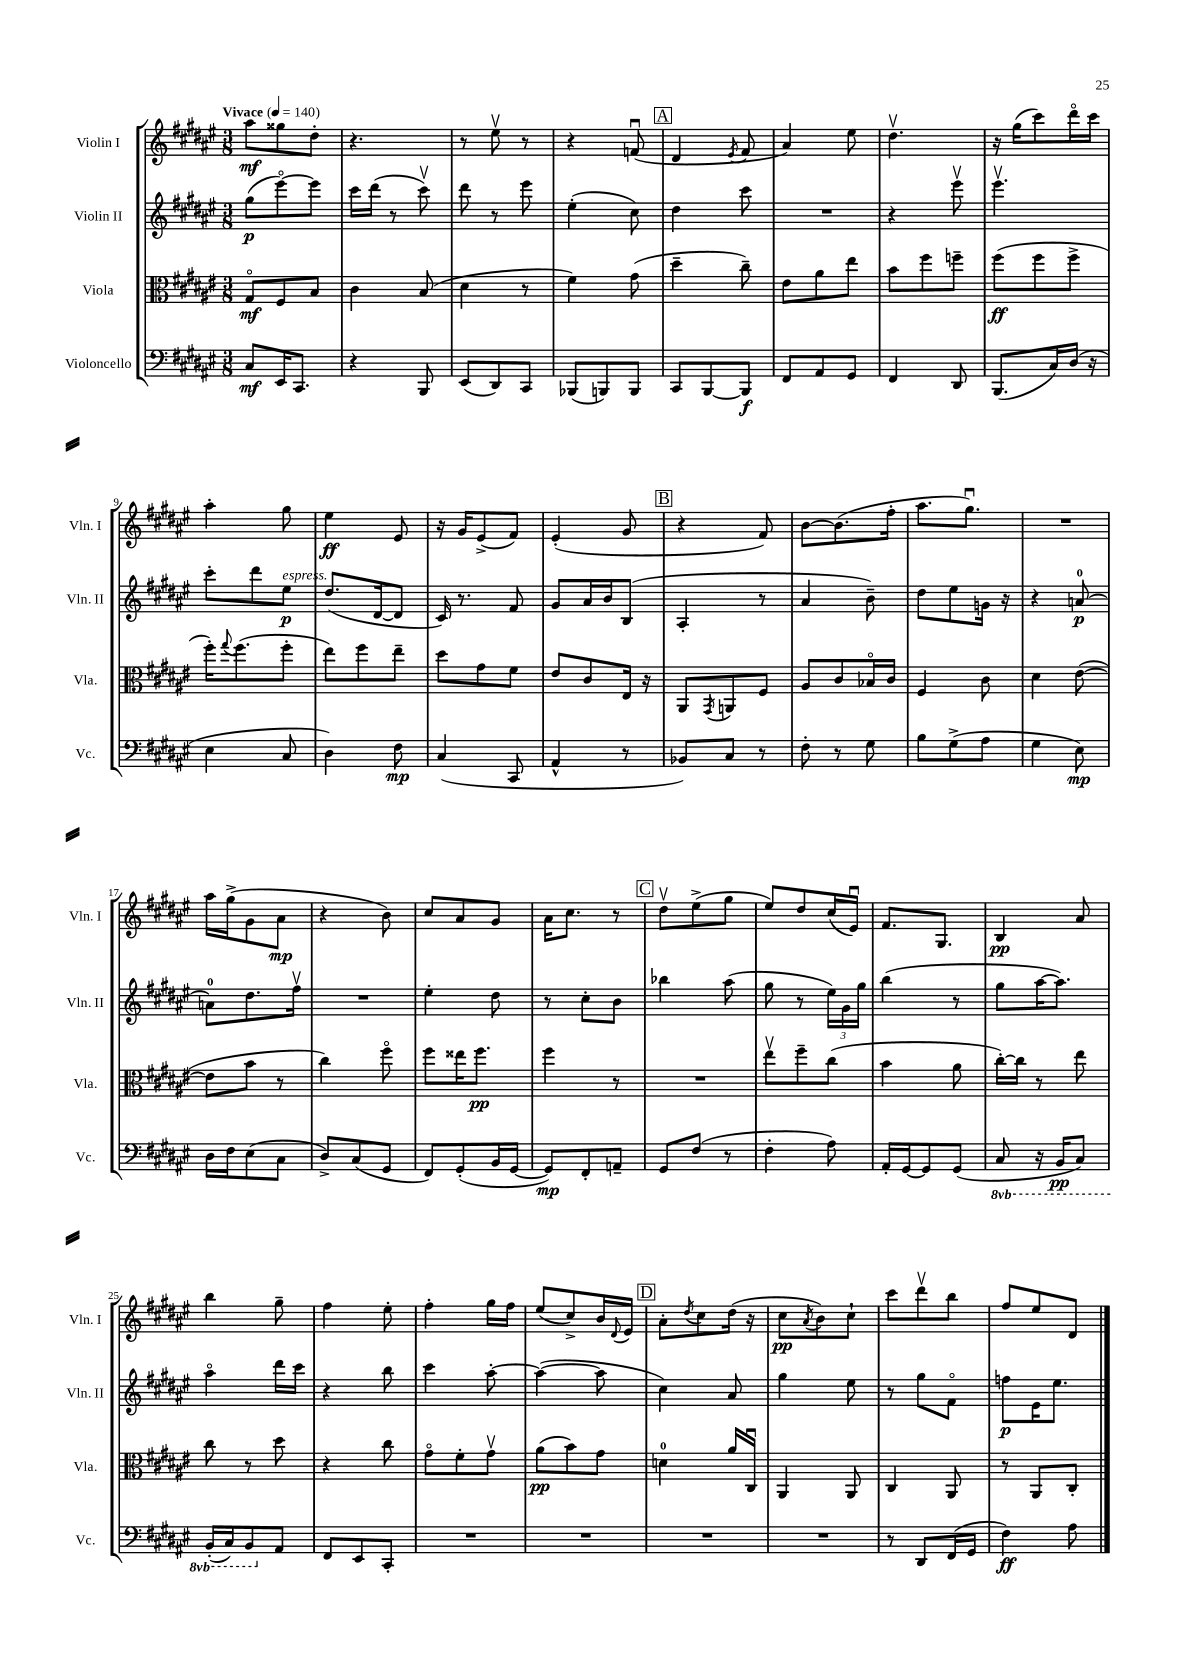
<<
\new StaffGroup <<
\new Staff = "s0" \with { instrumentName = "Violin I" shortInstrumentName = "Vln. I" } {
    \clef treble \key fis \major \numericTimeSignature \time 3/8 \tempo "Vivace" 4 = 140
    ais''8\mf gisis''8 dis''8-. |
    r4. |
    r8 eis''8\upbow r8 |
    r4 f'8\downbow( |
    \mark \markup { \box "A" } dis'4 \acciaccatura { eis'8 } fis'8 |
    ais'4) eis''8 |
    dis''4.\upbow |
    r16 gis''16( cis'''8) dis'''16\flageolet cis'''16 |
    ais''4-. gis''8 |
    eis''4\ff eis'8 |
    r16 gis'16 eis'8->( fis'8) |
    eis'4-.( gis'8 |
    \mark \markup { \box "B" } r4 fis'8) |
    b'8~ b'8.( fis''16-. |
    ais''8. gis''8.\downbow) |
    R4. |
    ais''16 gis''16->( gis'8 ais'8\mp |
    r4 b'8) |
    cis''8 ais'8 gis'8 |
    ais'16 cis''8. r8 |
    \mark \markup { \box "C" } dis''8\upbow eis''8->( gis''8 |
    eis''8) dis''8 cis''16( eis'16\downbow) |
    fis'8. gis8. |
    b4\pp ais'8 |
    b''4 gis''8-- |
    fis''4 eis''8-. |
    fis''4-. gis''16 fis''16 |
    eis''8( cis''8->) b'16 \appoggiatura { dis'8 } eis'16 |
    \mark \markup { \box "D" } ais'8-. \acciaccatura { dis''8 } cis''8 dis''16( r16 |
    cis''8\pp \acciaccatura { ais'8 } b'8) cis''8-! |
    cis'''8 dis'''8\upbow b''8 |
    fis''8 eis''8 dis'8 \bar "|." |
}
\new Staff = "s1" \with { instrumentName = "Violin II" shortInstrumentName = "Vln. II" } {
    \clef treble \key fis \major \numericTimeSignature \time 3/8
    gis''8\p( eis'''8~\flageolet) eis'''8 |
    cis'''16 dis'''16( r8 cis'''8\upbow) |
    dis'''8 r8 eis'''8 |
    eis''4-.( cis''8) |
    \mark \markup { \box "A" } dis''4 cis'''8 |
    R4. |
    r4 eis'''8\upbow |
    eis'''4.\upbow |
    cis'''8-. dis'''8 eis''8\p^\markup { \italic "espress." } |
    dis''8.( dis'16~ dis'8 |
    cis'16) r8. fis'8 |
    gis'8 ais'16 b'16 b8( |
    \mark \markup { \box "B" } ais4-. r8 |
    ais'4 b'8--) |
    dis''8 eis''8 g'16 r16 |
    r4 a'8-0~\p |
    a'8-0 dis''8. fis''16\upbow |
    R4. |
    eis''4-. dis''8 |
    r8 cis''8-. b'8 |
    \mark \markup { \box "C" } bes''4 ais''8( |
    gis''8 r8 \tuplet 3/2 { eis''16) gis'16 gis''16 } |
    b''4( r8 |
    gis''8 ais''16~ ais''8.) |
    ais''4\flageolet dis'''16 cis'''16 |
    r4 b''8 |
    cis'''4 ais''8~-. |
    ais''4~( ais''8 |
    \mark \markup { \box "D" } cis''4) ais'8 |
    gis''4 eis''8 |
    r8 gis''8 fis'8\flageolet |
    f''8\p eis'16 eis''8. \bar "|." |
}
\new Staff = "s2" \with { instrumentName = "Viola" shortInstrumentName = "Vla." } {
    \clef alto \key fis \major \numericTimeSignature \time 3/8
    gis8\flageolet\mf fis8 b8 |
    cis'4 b8( |
    dis'4 r8 |
    fis'4) gis'8( |
    \mark \markup { \box "A" } dis''4-- cis''8--) |
    eis'8 ais'8 eis''8 |
    b'8 fis''8 f''8-- |
    fis''8\ff( fis''8 fis''8-> |
    fis''16-.) \appoggiatura { gis''8 } fis''8.( fis''8-. |
    eis''8) fis''8 eis''8-- |
    dis''8 gis'8 fis'8 |
    eis'8 cis'8 eis16 r16 |
    \mark \markup { \box "B" } ais,8 \acciaccatura { gis,8 } a,8 fis8 |
    ais8 cis'8 bes16\flageolet cis'16 |
    fis4 cis'8 |
    dis'4 eis'8~( |
    eis'8 b'8 r8 |
    cis''4) fis''8\flageolet |
    fis''8 eisis''16 fis''8.\pp |
    fis''4 r8 |
    \mark \markup { \box "C" } R4. |
    eis''8\upbow fis''8-- cis''8( |
    b'4 ais'8 |
    cis''16~-.) cis''16 r8 eis''8 |
    cis''8 r8 dis''8 |
    r4 cis''8 |
    gis'8\flageolet fis'8-. gis'8\upbow |
    ais'8\pp( b'8) gis'8 |
    \mark \markup { \box "D" } d'4-0 ais'16 cis16\downbow |
    ais,4 ais,8 |
    cis4 ais,8 |
    r8 ais,8 cis8-. \bar "|." |
}
\new Staff = "s3" \with { instrumentName = "Violoncello" shortInstrumentName = "Vc." } {
    \clef bass \key fis \major \numericTimeSignature \time 3/8 \set Staff.ottavationMarkups = #ottavation-simple-ordinals
    cis8\mf eis,16 cis,8. |
    r4 b,,8 |
    eis,8( dis,8) cis,8 |
    bes,,8( b,,8) b,,8 |
    \mark \markup { \box "A" } cis,8 b,,8~ b,,8\f |
    fis,8 ais,8 gis,8 |
    fis,4 dis,8 |
    b,,8.( cis16) dis16( r16 |
    eis4 cis8 |
    dis4) fis8\mp |
    cis4( cis,8 |
    ais,4-^ r8 |
    \mark \markup { \box "B" } bes,8) cis8 r8 |
    fis8-. r8 gis8 |
    b8 gis8->( ais8 |
    gis4 eis8\mp) |
    dis16 fis16 eis8( cis8 |
    dis8->) cis8( gis,8 |
    fis,8) gis,8-.( b,16 gis,16~ |
    gis,8\mp) fis,8-. a,8-- |
    \mark \markup { \box "C" } gis,8 fis8( r8 |
    fis4-. ais8) |
    ais,16-. gis,16~ gis,8 gis,8( |
    \ottava #-1 cis,8 r16 b,,16\pp cis,8) |
    b,,16-.( cis,16) b,,8 \ottava #0 ais,8 |
    fis,8 eis,8 cis,8-. |
    R4. |
    R4. |
    \mark \markup { \box "D" } R4. |
    R4. |
    r8 dis,8 fis,16( gis,16 |
    fis4\ff) ais8 \bar "|." |
}
>>
>>
